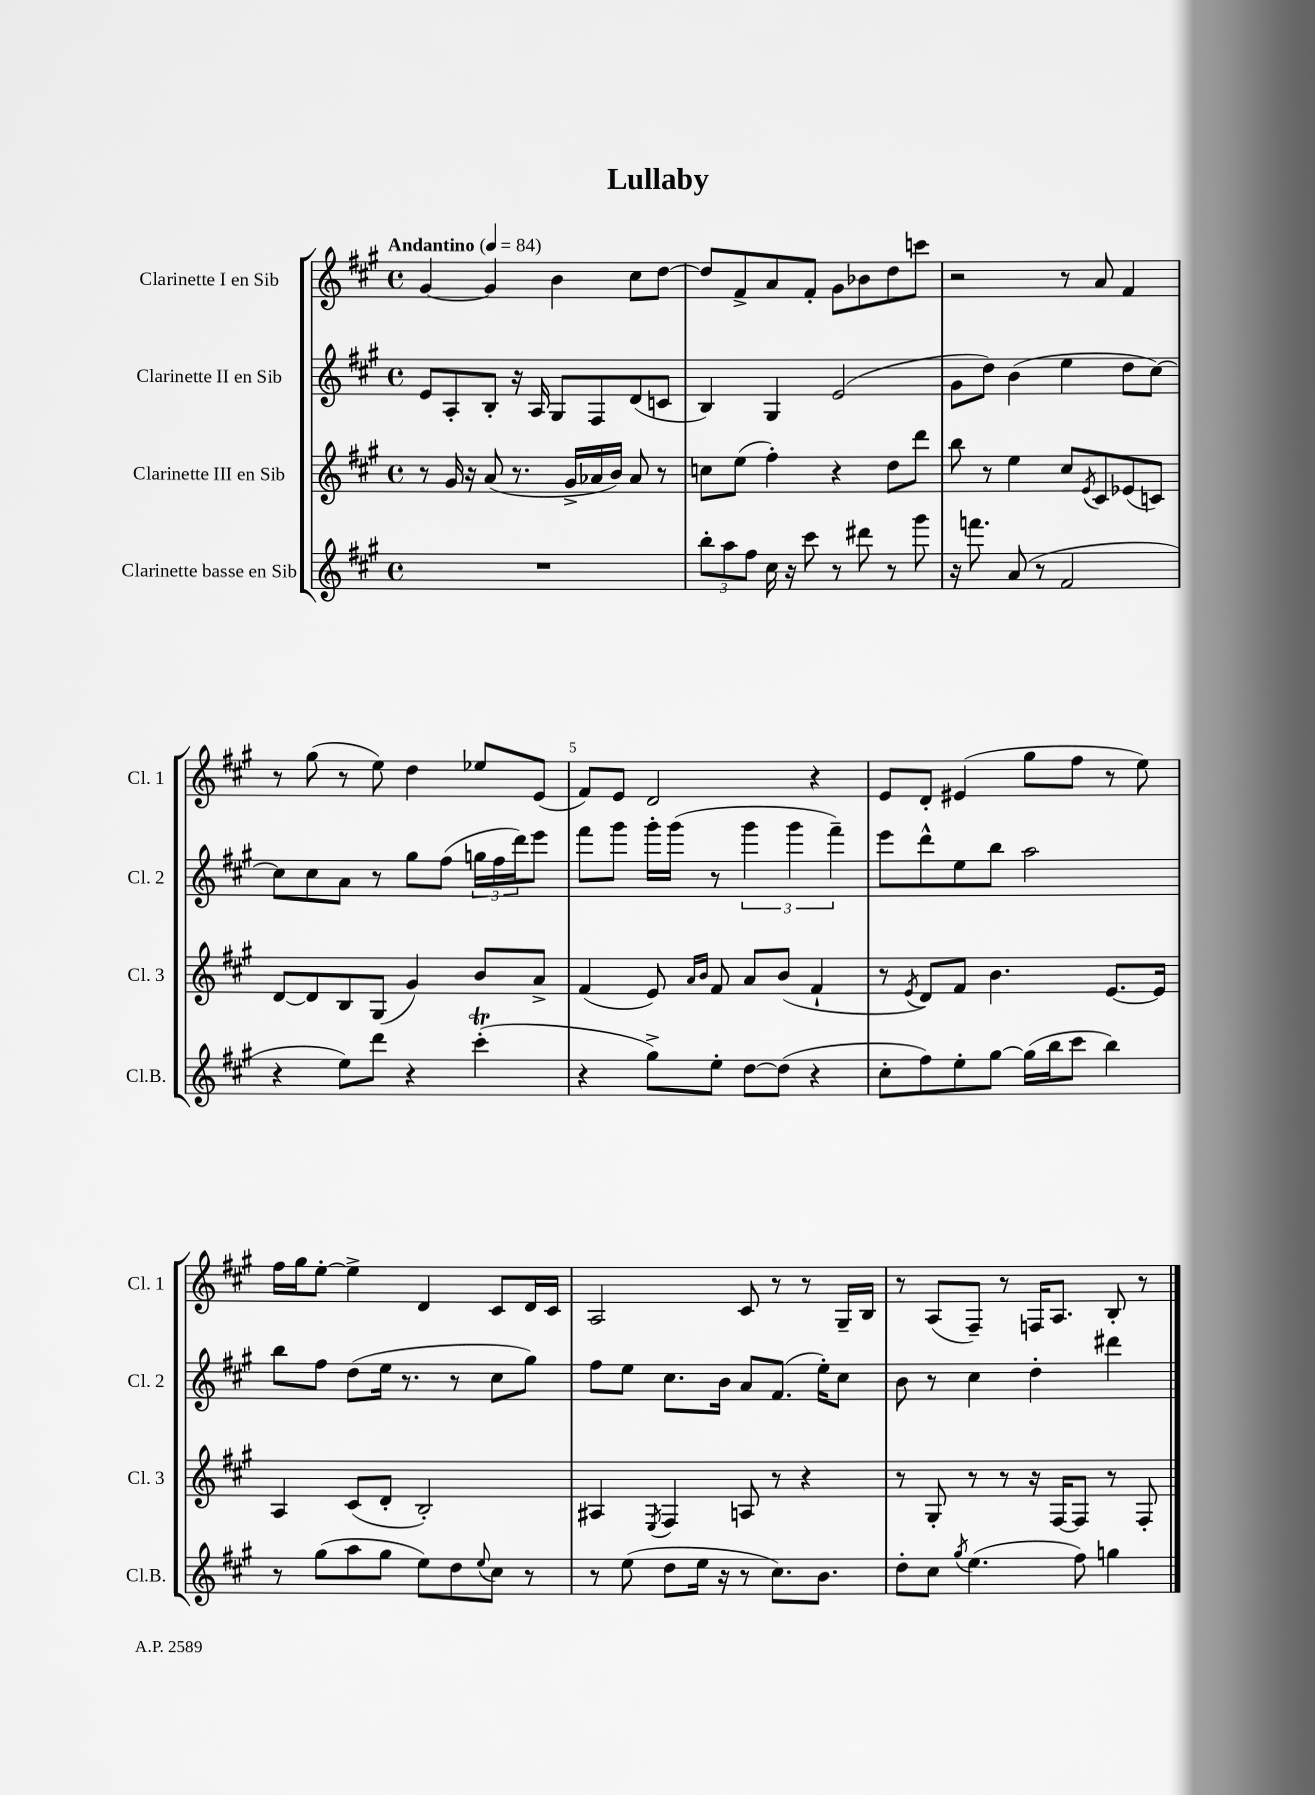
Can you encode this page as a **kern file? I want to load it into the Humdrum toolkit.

**kern	**kern	**kern	**kern
*staff4	*staff3	*staff2	*staff1
*clefG2	*clefG2	*clefG2	*clefG2
*k[f#c#g#]	*k[f#c#g#]	*k[f#c#g#]	*k[f#c#g#]
*M4/4	*M4/4	*M4/4	*M4/4
*met(c)	*met(c)	*met(c)	*met(c)
*MM84	*MM84	*MM84	*MM84
1r	8r	8e/L	[4g#/
.	16g#/	8A'/	.
.	16r	.	.
.	(8a/	8B'/J	4g#/]
.	8.r	16r	.
.	.	16A/	.
.	.	8G#/L	4b\
.	16g#^/LL	.	.
.	16a-/	8F#/	.
.	16b/JJ)	.	.
.	8a-/	(8d/	8cc#\L
.	8r	8c/J	[8dd\J
=	=	=	=
12bb'\L	8cc\L	4B/)	8dd/]L
12aa\	.	.	.
.	(8ee\J	.	8f#^/
12ff#\J	.	.	.
16cc#\	4ff#'\)	4G#/	8a/
16r	.	.	.
8ccc#\	.	.	8f#'/J
8r	4r	(2e/	8g#\L
8ddd#\	.	.	8b-\
8r	8dd\L	.	8dd\
8ggg#\	8ddd\J	.	8ccc\J
=	=	=	=
16r	8bb\	8g#\L	2r
8.fff\	.	.	.
.	8r	8dd\J)	.
(8a/	4ee\	(4b\	.
8r	.	.	.
2f#/	8cc#/L	4ee\	8r
.	8qe/	.	.
.	8c#/	.	8a/
.	(8e-/	8dd\L	4f#/
.	8c/J)	[8cc#\J)	.
=	=	=	=
4r	[8d/L	8cc#\]L	8r
.	8d/]	8cc#\	(8gg#\
8ee\L)	8B/	8a\J	8r
8ddd\J	(8G#/J	8r	8ee\)
4r	4g#/)	8gg#\L	4dd\
.	.	(8ff#\J	.
(4ccc#'\	8b/L	24gg\LL	8ee-/L
.	.	24ff#\	.
.	.	24ddd\J)	.
.	8a^/J	8eee\J	(8e/J
=	=	=	=
4r	(4f#/	8fff#\L	8f#/L)
.	.	8ggg#\J	8e/J
8gg#^\L)	8e/)	16ggg#'\LL	2d/
.	.	(16ggg#\JJ	.
.	16qqa/LL	.	.
.	16qqb/JJ	.	.
8ee'\J	8f#/	8r	.
[8dd\L	8a/L	6ggg#\	.
(8dd\]J	(8b/J	.	.
.	.	6ggg#\	.
4r	4f#`/	.	4r
.	.	6fff#~\)	.
=	=	=	=
8cc#'\L	8r	8eee\L	8e/L
.	8qe/	.	.
8ff#\)	8d/L)	8ddd^^\	8d'/J
8ee'\	8f#/J	8ee\	(4e#/
[8gg#\J	4.b\	8bb\J	.
(16gg#\]LL	.	2aa\	8gg#\L
16bb\J	.	.	.
8ccc#\J	.	.	8ff#\J
4bb\)	[8.e/L	.	8r
.	.	.	8ee\)
.	16e/]Jk	.	.
=	=	=	=
8r	4A/	8bb\L	16ff#\LL
.	.	.	16gg#\J
(8gg#\L	.	8ff#\J	[8ee'\J
8aa\	(8c#/L	(8dd\L	4ee^\]
8gg#\J	8d'/J	16ee\Jk	.
.	.	8.r	.
8ee\L)	2B'/)	.	4d/
8dd\	.	8r	.
8qqee/	.	.	.
8cc#\J	.	8cc#\L	8c#/L
8r	.	8gg#\J)	16d/L
.	.	.	16c#/JJ
=	=	=	=
8r	4A#/	8ff#\L	2A/
(8ee\	.	8ee\J	.
.	8qE/	.	.
8dd\L	4F#/	8.cc#\L	.
16ee\Jk	.	.	.
16r	.	16b\Jk	.
8r	8A/	8a/L	8c#/
8.cc#\L)	8r	(8.f#/J	8r
.	4r	.	8r
8.b\J	.	16ee'\LK)	.
.	.	8cc#\J	16G#~/LL
.	.	.	16B/JJ
=	=	=	=
8dd'\L	8r	8b\	8r
8cc#\J	8G#'/	8r	(8A/L
8qgg#/	.	.	.
(4.ee\	8r	4cc#\	8F#~/J)
.	8r	.	8r
.	16r	4dd'\	16F/LK
.	[16F#/LK	.	8.A/J
8ff#\)	8F#/]J	.	.
4gg\	8r	4ddd#\	8B'/
.	8F#'/	.	8r
==	==	==	==
*-	*-	*-	*-
